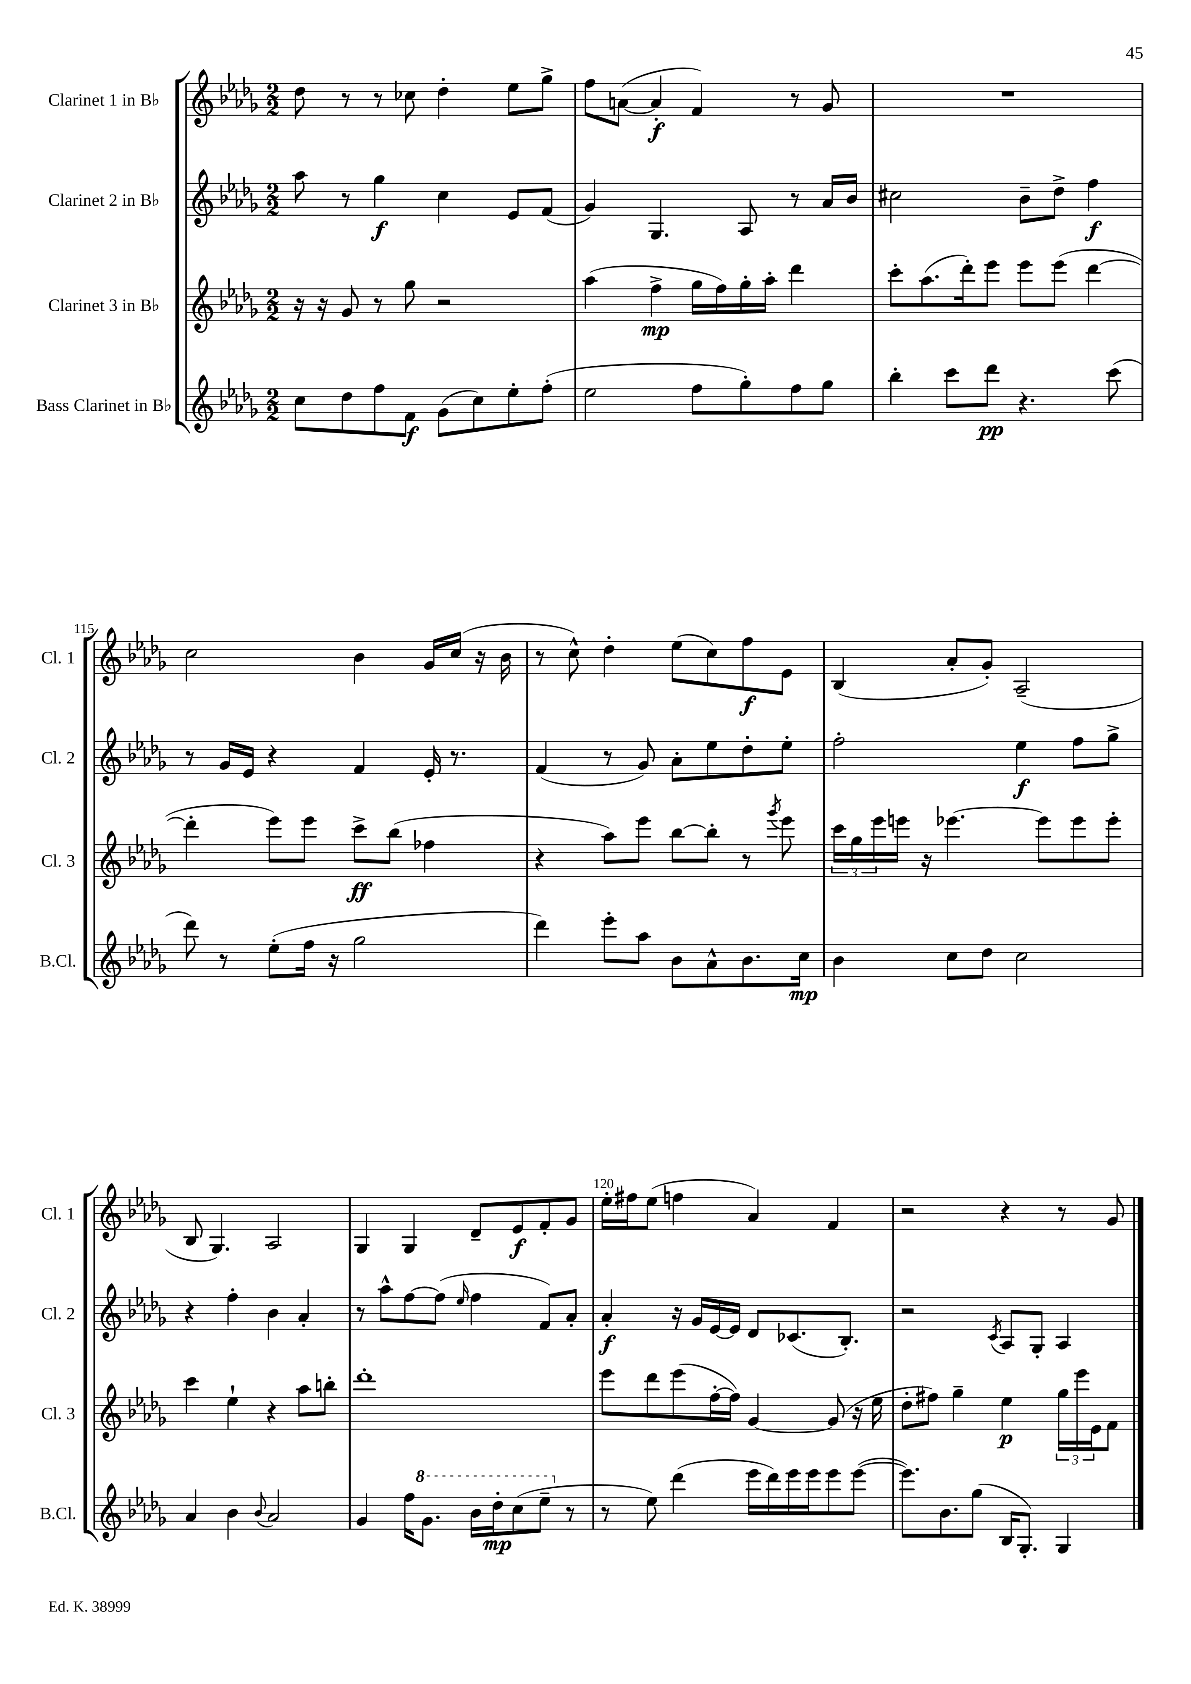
<<
\new StaffGroup <<
\new Staff = "s0" \with { instrumentName = "Clarinet 1 in Bb" shortInstrumentName = "Cl. 1" } {
    \clef treble \key des \major \numericTimeSignature \time 2/2
    des''8 r8 r8 ces''8 des''4-. ees''8 ges''8-> |
    f''8 a'8~( a'4-.\f f'4) r8 ges'8 |
    R1 |
    c''2 bes'4 ges'16 c''16( r16 bes'16 |
    r8 c''8-^) des''4-. ees''8( c''8) f''8\f ees'8 |
    bes4( aes'8-. ges'8-.) aes2--( |
    bes8 ges4.) aes2 |
    ges4 ges4 des'8-- ees'8\f f'8-. ges'8 |
    ees''16-. fis''16 ees''8( f''4 aes'4) f'4 |
    r2 r4 r8 ges'8 \bar "|." |
}
\new Staff = "s1" \with { instrumentName = "Clarinet 2 in Bb" shortInstrumentName = "Cl. 2" } {
    \clef treble \key des \major \numericTimeSignature \time 2/2
    aes''8 r8 ges''4\f c''4 ees'8 f'8( |
    ges'4) ges4. aes8 r8 aes'16 bes'16 |
    cis''2 bes'8-- des''8-> f''4\f |
    r8 ges'16 ees'16 r4 f'4 ees'16-. r8. |
    f'4( r8 ges'8) aes'8-. ees''8 des''8-. ees''8-. |
    f''2-. ees''4\f f''8 ges''8-> |
    r4 f''4-. bes'4 aes'4-. |
    r8 aes''8-^ f''8~ f''8( \grace { ees''16 } f''4 f'8) aes'8-. |
    aes'4-.\f r16 ges'16 ees'16~ ees'16 des'8 ces'8.( bes8.-.) |
    r2 \acciaccatura { c'8 } aes8 ges8-. aes4 \bar "|." |
}
\new Staff = "s2" \with { instrumentName = "Clarinet 3 in Bb" shortInstrumentName = "Cl. 3" } {
    \clef treble \key des \major \numericTimeSignature \time 2/2
    r16 r16 ges'8 r8 ges''8 r2 |
    aes''4( f''4->\mp ges''16 f''16) ges''16-. aes''16-. des'''4 |
    c'''8-. aes''8.( des'''16-.) ees'''8 ees'''8 ees'''8( des'''4~ |
    des'''4-. ees'''8) ees'''8 c'''8->\ff bes''8( fes''4 |
    r4 aes''8) ees'''8 bes''8~ bes''8-. r8 \acciaccatura { ges'''8 } ees'''8 |
    \tuplet 3/2 { c'''16 ges''16 ees'''16 } e'''16 r16 ees'''4.~ ees'''8 ees'''8 ees'''8-. |
    c'''4 ees''4-! r4 aes''8 b''8-. |
    des'''1-. |
    ees'''8 des'''8 ees'''8( f''16~-. f''16) ges'4~ ges'8( r16 ees''16 |
    des''8-. fis''8) ges''4-- ees''4\p \tuplet 3/2 { ges''16 ees'''16 ees'16 } f'8 \bar "|." |
}
\new Staff = "s3" \with { instrumentName = "Bass Clarinet in Bb" shortInstrumentName = "B.Cl." } {
    \clef treble \key des \major \numericTimeSignature \time 2/2
    c''8 des''8 f''8 f'8\f ges'8( c''8) ees''8-. f''8-.( |
    ees''2 f''8 ges''8-.) f''8 ges''8 |
    bes''4-. c'''8 des'''8\pp r4. c'''8( |
    des'''8) r8 ees''8-.( f''16 r16 ges''2 |
    des'''4) ees'''8-. aes''8 bes'8 aes'8-^ bes'8. c''16\mp |
    bes'4 c''8 des''8 c''2 |
    aes'4 bes'4 \appoggiatura { bes'8 } aes'2 |
    ges'4 f''16 \ottava #1 ges''8. bes''16 des'''16-.\mp c'''8( ees'''8-- \ottava #0 r8 |
    r8 ees''8) des'''4( ees'''16 des'''16) ees'''16 ees'''16 ees'''8 ees'''8~( |
    ees'''8.) bes'8. ges''8( bes16 ges8.-.) ges4 \bar "|." |
}
>>
>>
\layout { \context { \Score currentBarNumber = #112 \override BarNumber.break-visibility = ##(#f #t #t) barNumberVisibility = #(every-nth-bar-number-visible 5) } }
